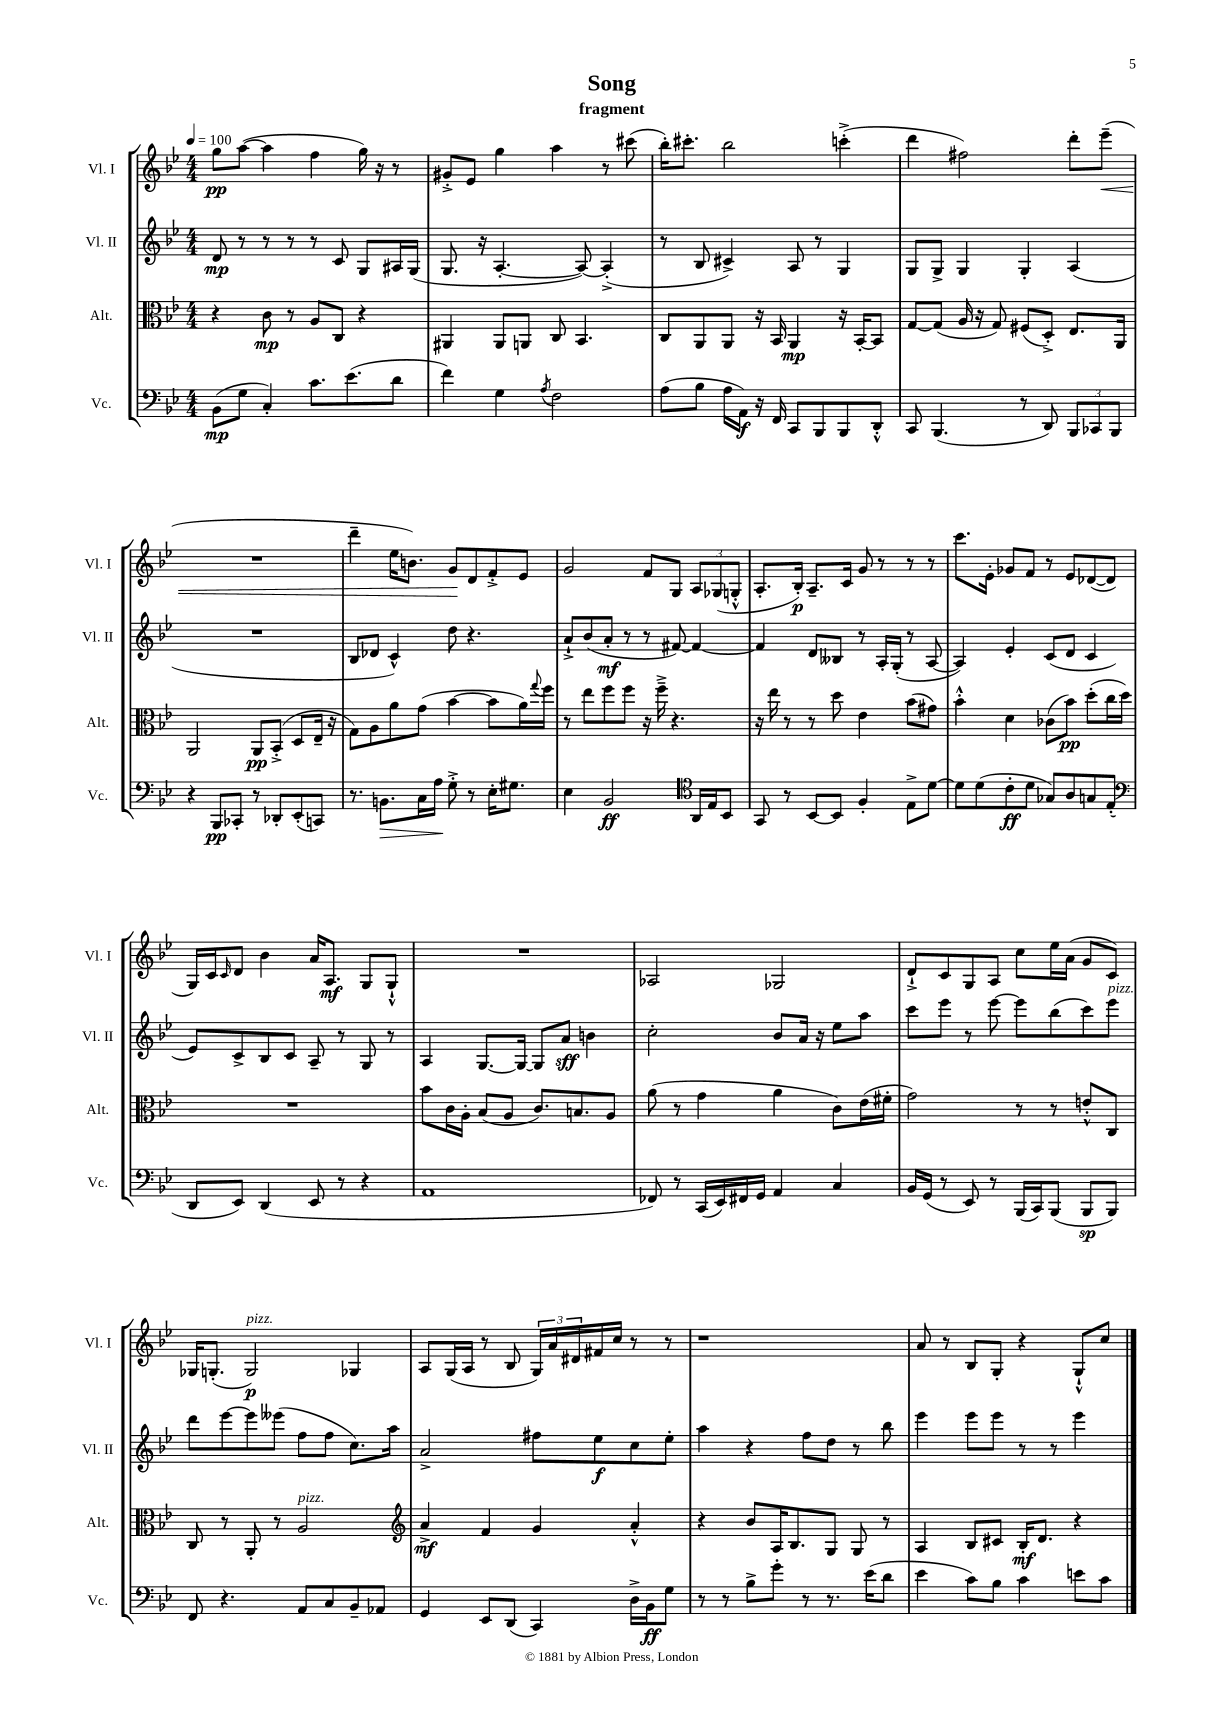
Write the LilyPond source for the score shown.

\header { title = "Song" subtitle = "fragment" }
<<
\new StaffGroup <<
\new Staff = "s0" \with { instrumentName = "Vl. I" shortInstrumentName = "Vl. I" } {
    \clef treble \key bes \major \numericTimeSignature \time 4/4 \tempo 4 = 100
    g''8\pp a''8~( a''4 f''4 g''16) r16 r8 |
    gis'8-.-> ees'8 g''4 a''4 r8 cis'''8( |
    bes''16-.) cis'''8.-. bes''2 c'''4-.->( |
    d'''4 fis''2) d'''8-. ees'''8--\<( |
    R1 |
    d'''4-- ees''16 b'8.) g'8\! d'8 f'8-.-> ees'8 |
    g'2 f'8 g8 \tuplet 3/2 { a8 ges8( g8-.-^ } |
    a8.-. bes16-.\p) a8.-- c'16 g'8 r8 r8 r8 |
    c'''8. ees'16-. ges'8 f'8 r8 ees'8 des'8~( des'8 |
    g16) c'16 \grace { c'16 } d'8 bes'4 a'16 a8.\mf g8 g8-!-^ |
    R1 |
    aes2 ges2 |
    d'8-!-> c'8 g8 a8 c''8 ees''16 a'16( g'8 c'8) |
    ges16 g8.-.( g2\p^\markup { \italic "pizz." }) ges4 |
    a8 g16( a16 r8 bes8 \tuplet 3/2 { g16) a'16 dis'16 } fis'16 c''16 r8 r8 |
    r1 |
    a'8 r8 bes8 g8-. r4 g8-!-^ c''8 \bar "|." |
}
\new Staff = "s1" \with { instrumentName = "Vl. II" shortInstrumentName = "Vl. II" } {
    \clef treble \key bes \major \numericTimeSignature \time 4/4
    d'8\mp r8 r8 r8 r8 c'8 g8 ais16 g16( |
    g8. r16 a4.~-. a8~) a4-.->( |
    r8 bes8 cis'4->) a8 r8 g4 |
    g8 g8-> g4 g4-. a4( |
    R1 |
    bes8 des'8 c'4-^) d''8 r4. |
    a'8-!-> bes'8( a'8-.\mf r8 r8 fis'8~) fis'4~ |
    fis'4 d'8 beses8 r8 a16-. g16-.( r8 a8~ |
    a4) ees'4-. c'8( d'8 c'4 |
    ees'8) c'8-> bes8 c'8 a8-- r8 g8 r8 |
    a4 g8.~ g16~ g8 a'8\sff b'4 |
    c''2-. bes'8 a'16 r16 ees''8 a''8 |
    c'''8 ees'''8 r8 ees'''8~ ees'''8 bes''8( c'''8) ees'''8^\markup { \italic "pizz." } |
    d'''8 ees'''8~ ees'''8 eeses'''8( f''8 f''8 c''8.) a''16 |
    a'2-> fis''8 ees''8\f c''8 ees''8-. |
    a''4 r4 f''8 d''8 r8 bes''8 |
    ees'''4 ees'''8 ees'''8 r8 r8 ees'''4 \bar "|." |
}
\new Staff = "s2" \with { instrumentName = "Alt." shortInstrumentName = "Alt." } {
    \clef alto \key bes \major \numericTimeSignature \time 4/4
    r4 c'8\mp r8 a8 c8 r4 |
    ais,4 ais,8 a,8 c8 bes,4. |
    c8 a,8 a,8 r16 bes,16 a,4\mp r16 bes,16~-. bes,8 |
    g8~ g8( a16 r16 g8) fis8( d8-.->) ees8. a,16 |
    a,2 a,8\pp bes,8-.->( d8 ees16-- r16 |
    g8) a8 a'8 g'8( bes'4~ bes'8 a'16) \appoggiatura { g''8 } f''16 |
    r8 ees''8 f''8 f''8 r16 f''16---> r4. |
    r16 ees''16 r8 r8 d''8 ees'4 bes'8( gis'8) |
    bes'4-.-^ d'4 ces'8( bes'8\pp) d''8-.( c''16 d''16) |
    R1 |
    bes'8 c'16 a16-. bes8( a8 c'8.) b8. a8 |
    a'8( r8 g'4 a'4 c'8) ees'16( fis'16-. |
    g'2) r8 r8 e'8-.-^ c8 |
    c8 r8 a,8-. r8 a2^\markup { \italic "pizz." } |
    \clef treble a'4->\mf f'4 g'4 a'4-.-^ |
    r4 bes'8 a16 bes8. g8 g8 r8 |
    a4 bes8 cis'8 bes16-.\mf d'8. r4 \bar "|." |
}
\new Staff = "s3" \with { instrumentName = "Vc." shortInstrumentName = "Vc." } {
    \clef bass \key bes \major \numericTimeSignature \time 4/4
    bes,8\mp( g8 c4-.) c'8. ees'8.( d'8 |
    f'4) g4 \acciaccatura { a8 } f2 |
    a8( bes8 a16 a,16\f) r16 f,16 c,8 bes,,8 bes,,8 d,8-.-^ |
    c,8 bes,,4.( r8 d,8) \tuplet 3/2 { bes,,8 ces,8 bes,,8 } |
    r4 bes,,8\pp ces,8-. r8 des,8-. ees,8-.( c,8) |
    r8. b,8.\> c16 a16\! g8-.-> r8 ees16-. gis8. |
    ees4 bes,2\ff \clef tenor a,16 ees16 bes,8 |
    g,8 r8 bes,8~ bes,8 f4-. ees8-> d'8~ |
    d'8 d'8( c'8-.\ff d'8 ges8) a8 g8 ees8-.( |
    \clef bass d,8 ees,8) d,4( ees,8 r8 r4 |
    a,1 |
    fes,8) r8 c,16( ees,16) fis,16 g,16 a,4 c4 |
    bes,16 g,16( r8 ees,8) r8 bes,,16( c,16) bes,,8( bes,,8\sp bes,,8) |
    f,8 r4. a,8 c8 bes,8-- aes,8 |
    g,4 ees,8 d,8( c,4) d16-> bes,16\ff g8 |
    r8 r8 bes8-> g'8-. r8 r8. ees'16( d'8 |
    ees'4 c'8) bes8 c'4 e'8 c'8 \bar "|." |
}
>>
>>
\layout { \context { \Score \remove "Bar_number_engraver" } }
